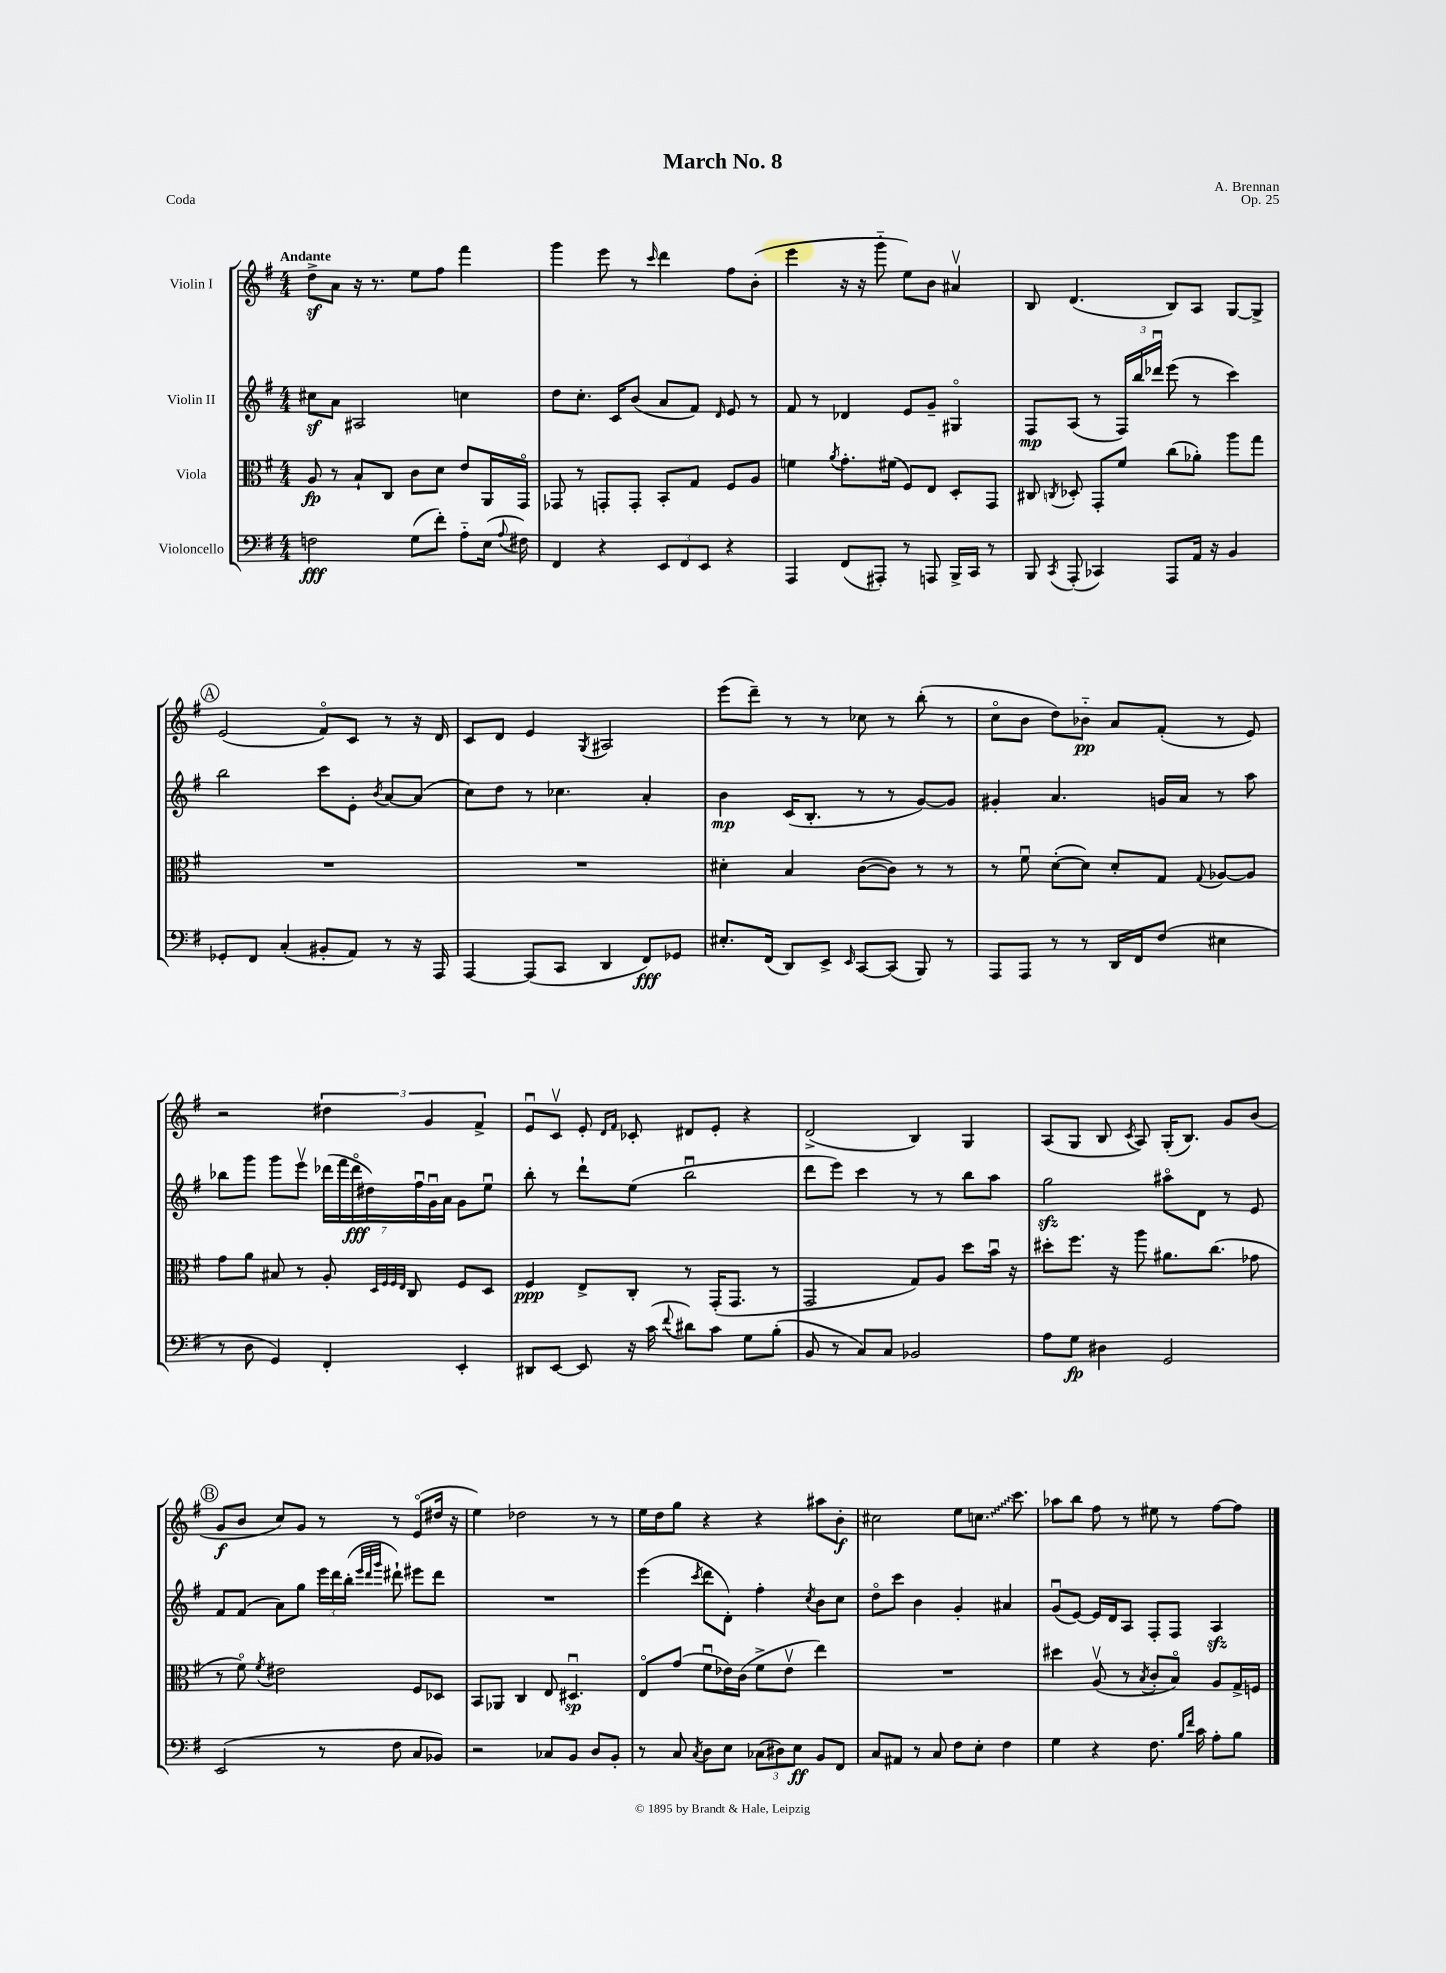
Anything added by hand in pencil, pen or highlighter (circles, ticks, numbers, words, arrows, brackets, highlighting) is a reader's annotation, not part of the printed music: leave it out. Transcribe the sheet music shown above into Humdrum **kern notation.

**kern	**kern	**kern	**kern
*staff4	*staff3	*staff2	*staff1
*clefF4	*clefC3	*clefG2	*clefG2
*k[f#]	*k[f#]	*k[f#]	*k[f#]
*M4/4	*M4/4	*M4/4	*M4/4
2F	8A	8cc#	8dd^
.	8r	8a	8a
.	8B`	2A#	16r
.	.	.	8.r
.	8C	.	.
(8G	8c	.	8ee
8f#')	8d	.	8ff#
8A'~	8e	4cc	4fff#
(16E	16AA	.	.
8qqA	.	.	.
16F#)	16GGo	.	.
=	=	=	=
4FF#	8GG-	8dd	4ggg
.	8r	8.cc'	.
4r	8GG'	.	8eee
.	.	16c	.
.	8GG'	(8b	8r
.	.	.	16qqccc
12EE	8BB'	8a	4ddd
12FF#	.	.	.
.	8G	8f#)	.
12EE	.	.	.
.	.	16qqd	.
4r	8F#	8e	8ff#
.	8A	8r	(8b'
=	=	=	=
4AAA	4f	8f#	4eee
.	.	8r	.
.	8qa	.	.
(8FF#	8.g'	4d-	16r
.	.	.	16r
8AAA#')	.	.	8ggg'~
.	(16f#	.	.
8r	8F#)	8e	8ee)
8AAA	8E	8g~	8b
16BBB^	8D'	4G#o	4a#v
16CC	.	.	.
8r	8GG	.	.
=	=	=	=
8BBB	8C#	8F#	8B
8qCC	8qC	.	.
(8AAA'	8D-'	(8A	(4.d
4CC-)	8GG'	8r	.
.	8f#	24F#)	.
.	.	24bb	.
.	.	24ddd-u	.
8AAA	(8cc	(8eee	8B)
16AA	8a-')	8r	8A
16r	.	.	.
4BB	8aa	4ccc)	[8G
.	8gg	.	8G^]
=	=	=	=
8GG-'	1r	2bb	(2e
8FF#	.	.	.
(4C'	.	.	.
8BB#'	.	8ccc	8f#o)
8AA)	.	8e'	8c
.	.	8qb	.
8r	.	[8a	8r
16r	.	(8a]	16r
16AAA	.	.	16d
=	=	=	=
[4AAA	1r	8cc)	8c
.	.	8dd	8d
(8AAA]	.	8r	4e
8CC	.	4.cc-	.
.	.	.	8qG
4DD	.	.	2A#
8FF#)	.	4a'	.
8GG-	.	.	.
=	=	=	=
8.E#'	4d#'	4b	(8eee
.	.	.	8ddd~)
(16FF#	.	.	.
8DD)	4B	(16c	8r
.	.	8.B'	.
8EE^	.	.	8r
16qqEE	.	.	.
[8CC	([8c	8r	8cc-
(8CC]	8c])	8r	8r
8BBB)	8r	[8g)	(8bb'
8r	8r	8g]	8r
=	=	=	=
8AAA	8r	4g#'	8cco
8AAA	8f#u	.	8b
8r	([8d'	4.a	8dd)
8r	8d])	.	8b-'~
16DD	8d'	.	8a
16FF#	.	.	.
(8F#	8G	16g	(8f#'
.	.	16a	.
.	8qqG	.	.
4E#	[8A-	8r	8r
.	8A-]	8aa	8e)
=	=	=	=
8r	8g	8bb-	2r
8D	8a	8ggg	.
4GG)	8B#	8ggg	.
.	8r	8eeev	.
4FF#'	8A'	(28ddd-	6dd#
.	.	28fff#	.
.	.	28ddd-o	.
.	.	28dd#)	.
.	32qqD	.	.
.	32qqF#	.	.
.	32qqF#	.	.
.	32qqE	.	.
.	8C	.	.
.	.	28ff#u	.
.	.	.	6g
.	.	28gu	.
.	.	28a	.
4EE'	8F#	8g	.
.	.	.	6f#^
.	8D	8eeu	.
=	=	=	=
8DD#	4F#	8bb'	8eu
[8EE	.	8r	8cv
8EE]	8E^	8ddd`	8e'
.	.	.	16qqd
.	.	.	16qqf#
16r	8C'	(8ee	8c-'
(16c	.	.	.
8qqf#	.	.	.
8d#)	8r	2bbu	8d#
8c	(16GG'	.	8e'
.	8.GG	.	.
8G	.	.	4r
(8B'	8r	.	.
=	=	=	=
8BB	2GG	8ddd	(2d^
8r	.	8eee)	.
8C)	.	4ccc	.
8C	.	.	.
2BB-	8G)	8r	4B)
.	8A	8r	.
.	8dd	8bb	4G
.	16bu	8aa	.
.	16r	.	.
=	=	=	=
8A	8dd#'	2gg	(8A
8G	8.ff#	.	8G
4D#	.	.	8B
.	16r	.	.
.	.	.	8qc
.	8aa	.	8A)
2GG	8.a#	8aa#o	(16G'
.	.	.	8.B)
.	.	8d	.
.	(8.cc	.	.
.	.	8r	8g
.	8g-	8e	(8b
=	=	=	=
(2EE	8r	8f#	8g
.	8f#o)	(8f#	8b
.	8qf#	.	.
.	2e#	8a)	8cc)
.	.	8gg	8g
8r	.	24eee	8r
.	.	24ddd	.
.	.	(24bb'	.
.	.	32qqeee	.
.	.	32qqddd	.
.	.	32qqggg	.
8F#	.	8ddd#`)	8r
8C	8F#	8eee#	(8eo
8BB-)	8D-	8ddd#	16dd#
.	.	.	16r
=	=	=	=
2r	8BB	1r	4ee)
.	8AA-	.	.
.	4C	.	2dd-
8C-	8E	.	.
8BB	4.D#u	.	.
8D	.	.	8r
8BB'	.	.	8r
=	=	=	=
8r	8Eo	(4eee	16ee
.	.	.	16dd
8C	(8g	.	8gg
8qC	.	8qccc	.
8D	8f#u	8ddd	4r
8E	16e-)	8d')	.
.	(16c	.	.
(12C-	8f#^	4ff#'	4r
12D#)	.	.	.
.	8e-v	.	.
12E	.	.	.
.	.	8qcc	.
8BB	4ee)	8b	8aa#
8FF#	.	8cc	8b'
=	=	=	=
8C	1r	8ddo	2cc#
8AA#	.	8ccc	.
8r	.	4b	.
8C	.	.	.
8F#	.	4g'	8ee
8E'	.	.	8.cc
4F#	.	4a#	.
.	.	.	8.ccc
=	=	=	=
4G	4dd#	(8gu	8aa-
.	.	[8e)	8bb
4r	(8Av	16e]	8ff#
.	.	16d	.
.	8r	8A	8r
.	8qB	.	.
8.F#	8c'	8F#'	8ee#
.	8Bo)	8F#	8r
16qqB	.	.	.
16qqf#	.	.	.
16c	.	.	.
8A'	8A	4A	[8ff#
8B	16G^	.	8ff#]
.	16F	.	.
==	==	==	==
*-	*-	*-	*-
